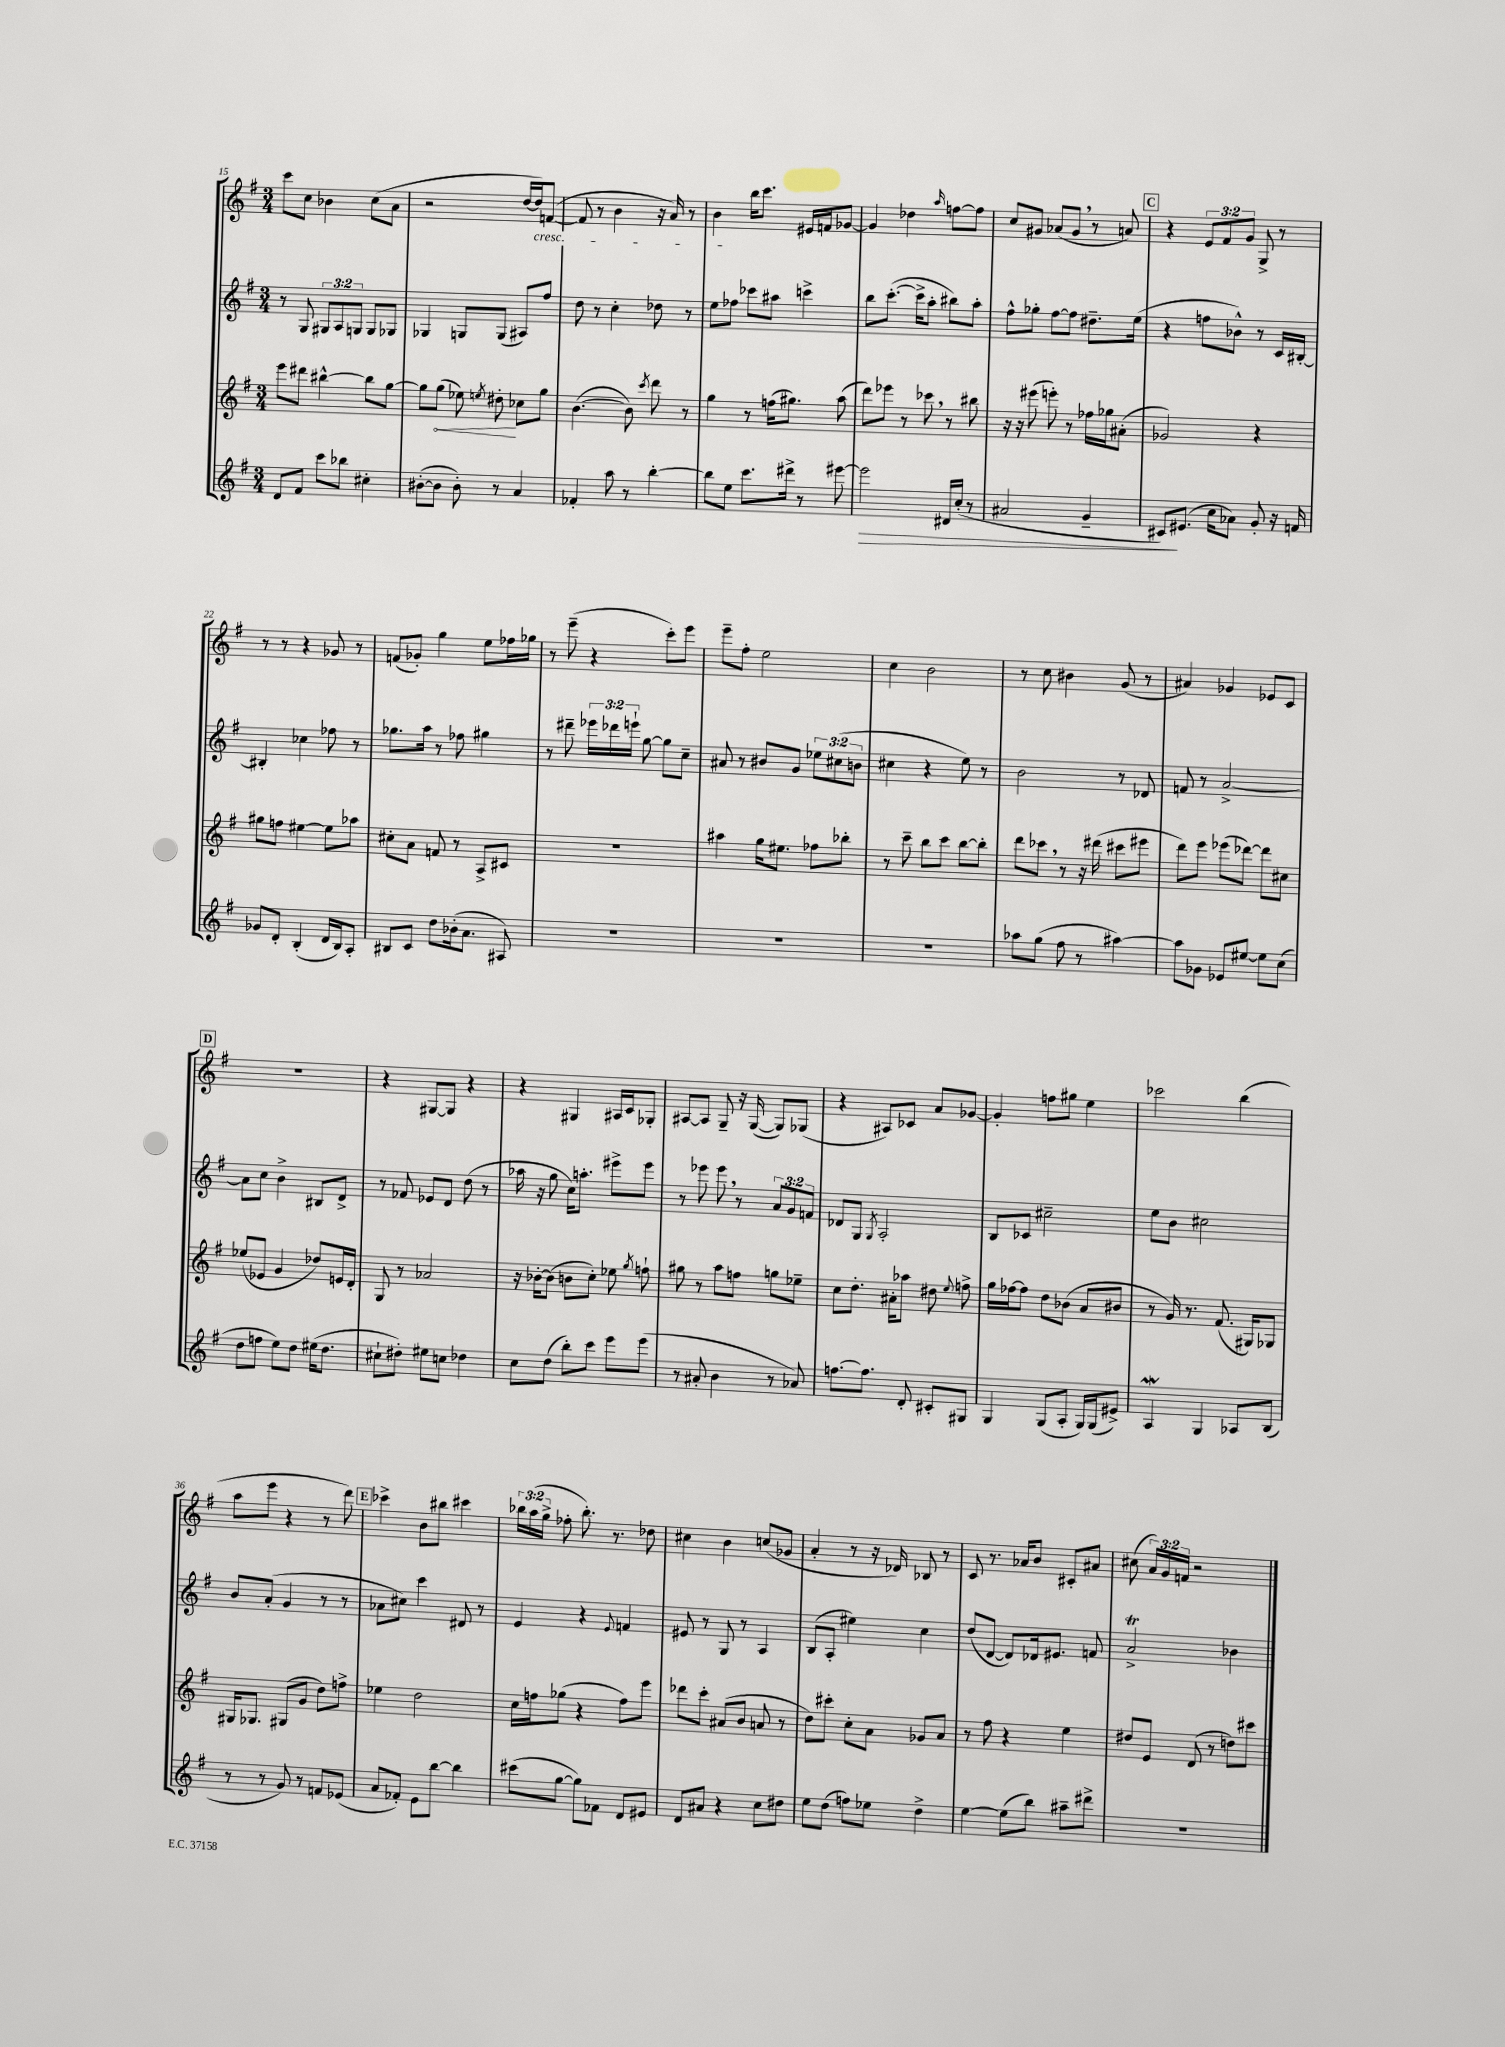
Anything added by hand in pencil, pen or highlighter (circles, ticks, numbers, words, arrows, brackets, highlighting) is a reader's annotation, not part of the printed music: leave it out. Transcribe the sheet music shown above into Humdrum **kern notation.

**kern	**kern	**kern	**kern
*staff4	*staff3	*staff2	*staff1
*clefG2	*clefG2	*clefG2	*clefG2
*k[f#]	*k[f#]	*k[f#]	*k[f#]
*M3/4	*M3/4	*M3/4	*M3/4
8d	8eee	8r	8ccc
8f#	8ddd#	8G	8cc
8ccc	[4bb#^^	12G#	4b-
.	.	12A	.
8bb-	.	.	.
.	.	12G	.
4cc#'	8bb#]	8G	(8cc
.	[8gg	8G-	8a
=	=	=	=
([8b#'	8gg]	4G-	2r
8b#]	(8gg	.	.
8b#')	8ee-)	8G	.
.	8qee	.	.
8r	8dd#'	(8G	.
4a	8cc-	8A#)	[16dd
.	.	.	16dd])
.	8gg	8ff#	([8f
=	=	=	=
4f-'	([4.b	8dd	8f]
.	.	8r	8r
8aa	.	4cc'	4b
8r	8b])	.	.
.	8qccc	.	.
[4bb'	8ddd	8dd-	16r
.	.	.	16a)
.	8r	8r	8r
=	=	=	=
8bb]	4gg	8ee	4b
8ee	.	8ff-	.
8.ccc	8r	8ccc-	16bb
.	.	.	8.ccc
.	(16ff	8aa#	.
16ddd#^	8.gg#)	.	.
8r	.	4ccc^	16e#
.	.	.	16f
[8eee#	(8aa	.	[8g-
=	=	=	=
2eee#]	8ddd)	8bb	4g-]
.	8eee-	([8.ccc'	.
.	8r	.	4dd-
.	.	16ccc^]	.
.	8ccc-	8aa'	.
.	.	.	16qqaa
16d#	8r	8bb#)	[8ff
(16cc'	.	.	.
8r	8bb#	8aa'	8ff]
=	=	=	=
2a#	16r	8ff#^^	8cc
.	16r	.	.
.	(8eee#	8gg-'	8g#
.	8eee')	[8ff#	(8a-
.	8r	8ff#]	8g#
4g~	16ff-	8.dd#~	8r
.	16gg-	.	.
.	(8a#'	.	8a)
.	.	(16ee	.
=	=	=	=
8c#)	2g-)	4r	4r
(8.e#	.	.	.
.	.	8ff	12e
16cc	.	.	.
.	.	.	12f#
8a-)	.	8b-^^)	.
.	.	.	12g
8g'	4r	8r	8G^
16r	.	16c	8r
16f	.	[16B#'	.
=	=	=	=
8g-	8gg#	4B#']	8r
8d'	8ff	.	8r
(4B'	[4ee#	4cc-	4r
16d	8ee#]	8ff-	8g-
16B)	.	.	.
8A'	8aa-	8r	8r
=	=	=	=
8B#	8cc#'	8.gg-	(8f
8c	8a	.	8g-')
.	.	16aa	.
8dd	8f	8r	4gg
(16b-'	8r	8ff-	.
8.a	.	.	.
.	8A^	4gg#	8ee
8A#)	8c#	.	16ff-
.	.	.	16gg-
=	=	=	=
2.r	2.r	8r	8r
.	.	8ddd#~	(8eee~
.	.	24eee-	4r
.	.	24ddd-	.
.	.	24eee`	.
.	.	[8gg	.
.	.	8gg]	8ccc')
.	.	8cc~	8eee
=	=	=	=
2.r	4aa#	8a#	8eee~
.	.	8r	8ff#'
.	16gg	8b#	2ee
.	8.ee#	.	.
.	.	8g	.
.	8ff-	12ee-	.
.	.	(12cc#	.
.	8bb-'	.	.
.	.	12b	.
=	=	=	=
2.r	8r	4cc#	4cc
.	8ccc~	.	.
.	8bb	4r	2b
.	8ccc	.	.
.	[8bb	8ee)	.
.	8bb']	8r	.
=	=	=	=
8aa-	8ddd	2b	8r
(8gg	8ccc-	.	8cc
8ff#	8r	.	4b#
8r	16r	.	.
.	(16ddd#	.	.
[4aa#)	8ccc#	8r	(8g
.	8eee#	8d-	8r
=	=	=	=
8aa#]	8ddd)	8f	4a#)
8g-	8eee	8r	.
8e-	(8eee-	[2a^	4g-
[8ee#	[8ddd-)	.	.
8ee#]	8ddd-]	.	8e-
(8cc	8cc#	.	8c
=	=	=	=
8dd	(8ee-	8a]	2.r
8ff	8e-	8cc	.
8ee)	4g	4b^	.
8dd	.	.	.
(16ee#	8dd-)	8B#	.
8.dd	.	.	.
.	16e	8d^	.
.	16d'	.	.
=	=	=	=
8cc#`	8G	8r	4r
8dd#')	8r	8f-	.
8ee#	2a-	8e-	[8G#
8cc	.	8d	8G#]
4dd-	.	(8dd	4r
.	.	8r	.
=	=	=	=
8cc	16r	16aa-	4r
.	[16b-'	16r	.
(8dd	(8b-]	8gg	.
8bb')	8b	16cc)	4G#
.	.	8.aa'	.
8ccc	8cc')	.	.
8eee	8ee-	8eee#^	16A#
.	.	.	16c
.	8qgg	.	.
(8eee	8ff`	8eee#	8G-'
=	=	=	=
8r	8gg#	8r	[8A#
8a#'	8r	8eee-	8A#]
4b	8aa	8eee-	8G~
.	8ff	8r	16r
.	.	.	([16G
8r	8gg	12a	8G])
.	.	12g	.
8a-)	8ee-~	.	(8G-
.	.	12f	.
=	=	=	=
[8.ff	8cc	8d-	4r
.	8.dd'	8G	.
8.ff]	.	.	.
.	.	8qG	.
.	.	2A'	8A#)
.	16a#'	.	.
8d'	8aa-	.	8c-
8c#'	8dd#	.	8a
.	8qqee	.	.
8G#	8ff^	.	[8g-
=	=	=	=
4G	16gg	8B	4g-']
.	[16ff-	.	.
.	8ff-]	8c-	.
(8G	8dd	2cc#~	8ff
8A'	(8b-	.	8gg#
16G)	8a	.	4ee
(16G	.	.	.
8e#^)	8b#	.	.
=	=	=	=
4A	8r	8ee	2ccc-
.	16g)	8b	.
.	8.r	.	.
4G	.	2cc#	.
.	(8.f#	.	.
8A-	.	.	(4bb
.	16G#)	.	.
(8B	8G-	.	.
=	=	=	=
8r	16G#	8b	8aa
.	8.G-	.	.
8r	.	(8a'	8eee
8g)	(8G#	4g	4r
8r	8g	.	.
8f	8dd)	8r	8r
(8e-	8ff^	8r	8ddd)
=	=	=	=
8a	4ee-	8a-	4ccc-^
8f-')	.	8cc#)	.
8e	2dd	4ccc	8b
[8bb	.	.	8bb#
4bb]	.	8d#	4ccc#
.	.	8r	.
=	=	=	=
(8ccc#	16cc	4e	24bb-
.	.	.	(24aa
.	16ff	.	.
.	.	.	24gg^
[8gg	(8gg-	.	8ff-'
8gg])	4r	4r	8.bb-')
8f-	.	.	.
.	.	.	8.r
.	.	8qqe	.
8d	8ff)	4f	.
8e#	8eee	.	8dd-
=	=	=	=
8d	8ddd-	8e#	4cc#
8a#	8ccc'	8r	.
4r	(8a#	8G	4b
.	8b	8r	.
8cc	8a	4A	(8cc
8dd#	8r	.	8g-
=	=	=	=
8ee	8dd)	(8B	4a'
(8dd	8ccc#'	8A'	.
8ff)	8cc'	4ee#)	8r
8ee-	8a	.	16r
.	.	.	16d-)
4dd^	8g-	4cc	8B-
.	8a	.	8r
=	=	=	=
[4ee	8r	(8dd	8c
.	8ff#	[8d	8.r
(8ee]	4r	8d])	.
.	.	.	16a-
8bb)	.	16d-	8b
.	.	8.e#	.
8aa#~	4ee	.	8c#'
8ddd#^	.	8f	8a#
=	=	=	=
2.r	8dd#	2a^	(8cc#
.	8e	.	24a)
.	.	.	24g
.	.	.	24f
.	(8d	.	2r
.	8r	.	.
.	8dd)	4b-	.
.	8ccc#	.	.
==	==	==	==
*-	*-	*-	*-
